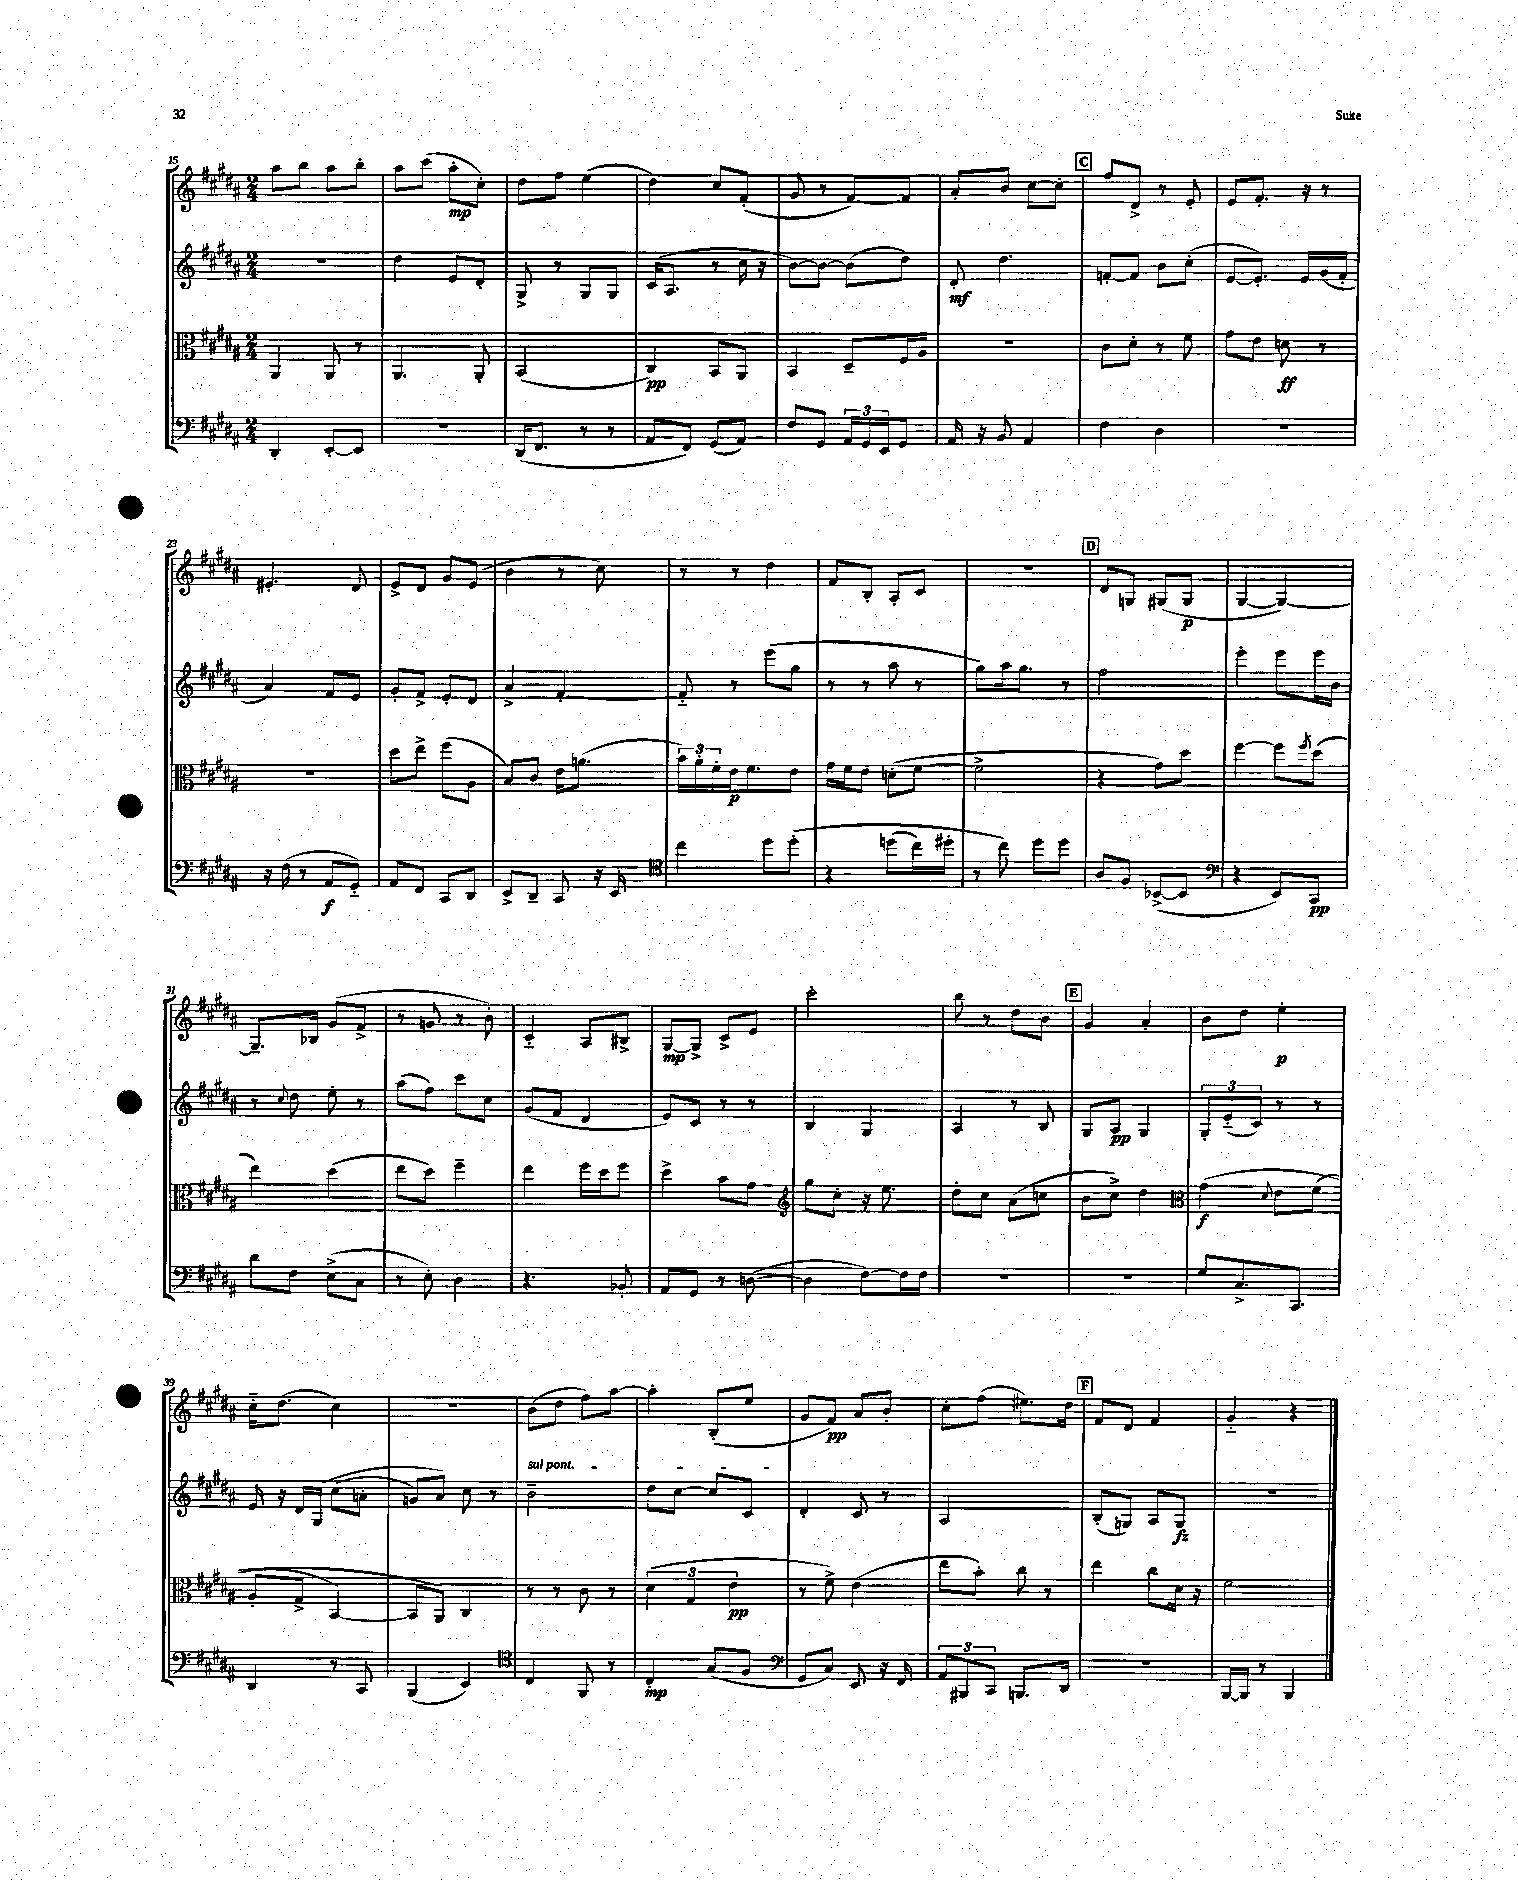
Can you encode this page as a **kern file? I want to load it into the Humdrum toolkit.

**kern	**kern	**kern	**kern
*staff4	*staff3	*staff2	*staff1
*clefF4	*clefC3	*clefG2	*clefG2
*k[f#c#g#d#a#]	*k[f#c#g#d#a#]	*k[f#c#g#d#a#]	*k[f#c#g#d#a#]
*M2/4	*M2/4	*M2/4	*M2/4
4DD#'	4AA#	2r	8aa#
.	.	.	8bb
[8EE'	8AA#	.	8aa#
8EE]	8r	.	8bb'
=	=	=	=
2r	4.AA#	4dd#	8aa#
.	.	.	(8ccc#
.	.	8e	8aa#'
.	8AA#'	8d#'	8cc#')
=	=	=	=
(16DD#	(2BB	8G#^	8dd#
8.FF#	.	.	.
.	.	8r	8ff#
8r	.	8G#	(4ee
8r	.	8G#	.
=	=	=	=
8AA#	4C#)	(16c#	4dd#)
.	.	8.A#	.
8FF#)	.	.	.
(8GG#	8BB	8r	8cc#
8AA#)	8AA#	16cc#	(8f#'
.	.	16r	.
=	=	=	=
8F#	4BB	[8b)	8g#
8GG#	.	8b_	8r
24AA#	8D#~	(8b]	[8f#)
24GG#	.	.	.
24EE	.	.	.
8GG#	16F#	8dd#)	8f#]
.	16A#	.	.
=	=	=	=
16AA#	2r	8d#'	8a#'
16r	.	.	.
8BB	.	4.dd#	8b
4AA#	.	.	[8cc#
.	.	.	8cc#']
=	=	=	=
4F#	8c#	[8f'	8ff#
.	8d#'	8f]	8d#^
4D#	8r	8b	8r
.	8f#	(8cc#'	8e'
=	=	=	=
2r	8g#	[8e	8e
.	8e	8.e'])	8.f#'
.	8d	.	.
.	.	16e	16r
.	8r	(16g#	8r
.	.	16f#'	.
=	=	=	=
16r	2r	4a#)	4.e#'
(16F#	.	.	.
8r	.	.	.
8AA#	.	8f#	.
8GG#'~)	.	8e	8d#
=	=	=	=
8AA#	8dd#	8g#'	8e^
8FF#	8ee^	8f#^	8d#
8CC#	(8ff#	8e'	8g#
8DD#	8A#	8d#	(8e
=	=	=	=
8EE^	8B)	4a#^	4b
8DD#~	8c#	.	.
8CC#	16e	[4f#'	8r
.	(8.a	.	.
16r	.	.	8cc#)
16EE	.	.	.
=	=	=	=
*clefC4	*	*	*
4cc#	24b)	8f#'~]	8r
.	24a#'	.	.
.	24f#'	.	.
.	16e	8r	8r
.	8.f#	.	.
8dd#	.	(8eee	4dd#
&(8dd#'	8e	8gg#	.
=	=	=	=
4r	16g#	8r	8f#
.	16f#	.	.
.	8e	8r	8B'
(8dd	(8d'	8aa#	8A#'
16cc#)	[8f#	8r	8c#
16dd#'	.	.	.
=	=	=	=
8r	2f#^]	8gg#)	2r
8cc#&)	.	16aa#	.
.	.	8.gg#	.
8dd#	.	.	.
8dd#	.	8r	.
=	=	=	=
8A#	4r	2ff#	8d#
8F#	.	.	8G
([8BB-^	8g#)	.	(8G#
8BB-]	8dd#	.	8G#
=	=	=	=
*clefF4	*	*	*
4r	[4ff#	4eee'	[4G#
8EE)	8ff#]	8eee	4G#_)
.	8qff#	.	.
8CC#	(8dd#	16eee	.
.	.	16b	.
=	=	=	=
8d#	4ee)	8r	8.G#~]
.	.	8qqcc#	.
8F#	.	8dd#	.
.	.	.	16B-
(8E^	(4dd#	8ee'	(8g#
8C#	.	8r	8f#^
=	=	=	=
8r	8ee	(8aa#	8r
8E')	8dd#)	8ff#)	8g
4D#	4ff#~	8ccc#	8r
.	.	8cc#	8b')
=	=	=	=
4.r	4ee	(8g#	4c#'~
.	.	8f#	.
.	16ff#	4d#	8A#
.	16dd#	.	.
8BB-'	8ff#	.	8B#^
=	=	=	=
8AA#	4dd#^	8e)	[8G#
8GG#	.	8c#	8G#^]
8r	8b	8r	8c#^
([8D	8g#	8r	8e
=	=	=	=
*	*clefG2	*	*
4D]	8gg#	4B	2ccc#'
.	8cc#'	.	.
[8F#)	16r	4G#	.
.	8.ee	.	.
16F#]	.	.	.
16F#	.	.	.
=	=	=	=
2r	8dd#'	4A#	8bb
.	8cc#	.	8r
.	(8a#	8r	8dd#
.	8cc	8B	8b
=	=	=	=
2r	8b	8G#	4g#
.	8cc#^)	8A#	.
.	4dd#	4G#	4a#'
=	=	=	=
*	*clefC3	*	*
8G#	&(4g#	12G#'	8b
.	.	(12e'~	.
8.C#^	.	.	8dd#
.	.	12c#)	.
.	8qqd#	.	.
.	8e	8r	4ee'
8.CC#	.	.	.
.	(8f#	8r	.
=	=	=	=
4DD#	8A#'	16e	16cc#'~
.	.	16r	(8.dd#
.	8G#^	16d#	.
.	.	&(16G#	.
8r	[4BB)	(8cc#	4cc#)
8CC#	.	8a'	.
=	=	=	=
(4BBB	8BB]	8g)	2r
.	8AA#&)	8a#&)	.
4EE)	4C#	8cc#	.
.	.	8r	.
=	=	=	=
*clefC4	*	*	*
4C#	8r	2b~	(8b
.	8r	.	8dd#
8FF#	8c#	.	8ff#)
8r	8r	.	[8aa#
=	=	=	=
4C#'	(6d#	8dd#	4aa#']
.	.	[8cc#	.
.	6G#	.	.
(8G#	.	8cc#]	(8B'
.	6e	.	.
8F#	.	8c#	8ee
=	=	=	=
*clefF4	*	*	*
8GG#	8r	4d#'	8g#
8C#)	8f#^)	.	8f#)
8EE	(4e	8c#	8a#
16r	.	8r	8b'
16FF#	.	.	.
=	=	=	=
12AA#	8ee	2A#	8cc#'
12BBB#	.	.	.
.	8b')	.	(8ff#
12CC#	.	.	.
8.BBB	8cc#	.	8.ee#)
.	8r	.	.
16DD#	.	.	16dd#
=	=	=	=
2r	4ee	(8B'	8f#
.	.	8G)	8d#
.	8cc#	8A#	4f#
.	16d#	8G	.
.	16r	.	.
=	=	=	=
[16BBB	2f#	2r	4g#'~
16BBB]	.	.	.
8r	.	.	.
4BBB	.	.	4r
==	==	==	==
*-	*-	*-	*-
